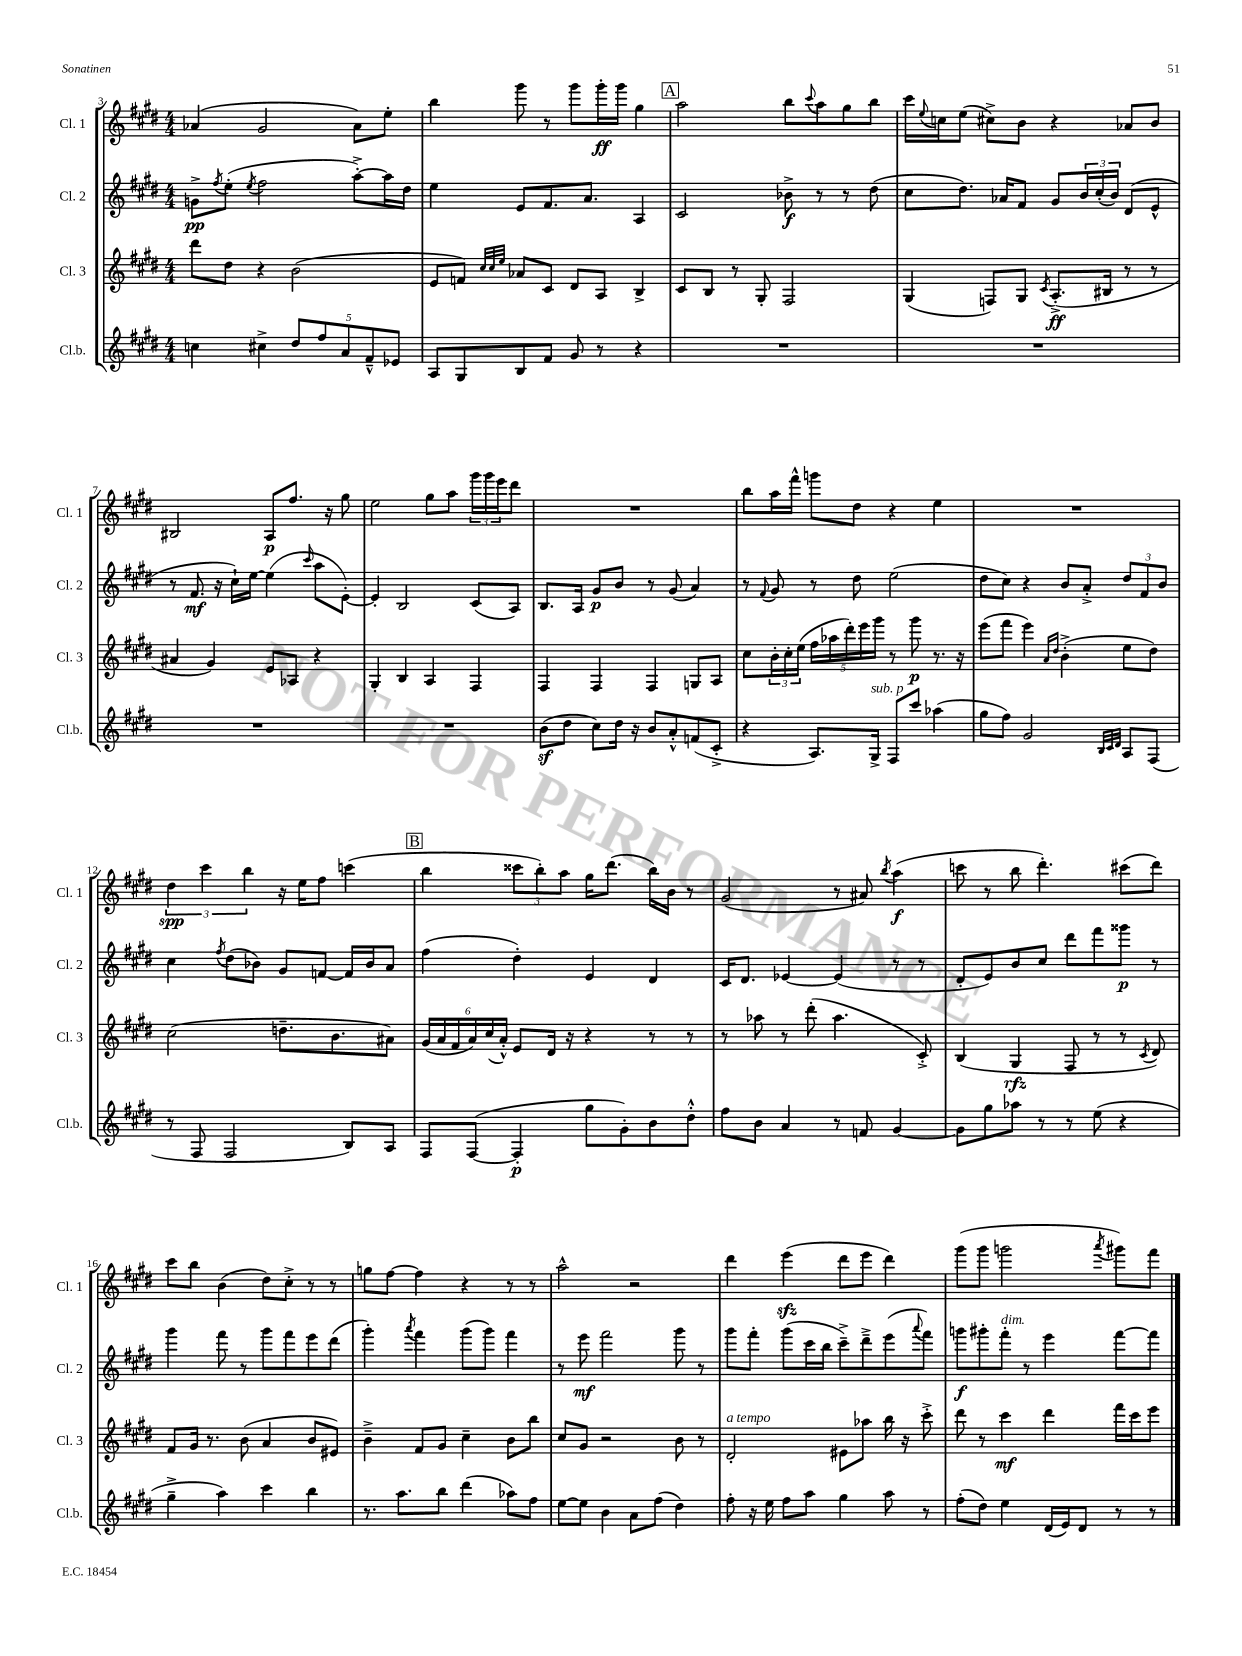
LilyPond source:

<<
\new StaffGroup <<
\new Staff = "s0" \with { instrumentName = "Cl. 1" shortInstrumentName = "Cl. 1" } {
    \clef treble \key e \major \numericTimeSignature \time 4/4
    aes'4( gis'2 aes'8) e''8-. |
    b''4 gis'''8 r8 gis'''8 gis'''16-.\ff gis'''16 gis''4 |
    \mark \markup { \box "A" } a''2 b''8 \appoggiatura { cis'''8 } a''8 gis''8 b''8 |
    cis'''16 \appoggiatura { e''8 } c''16 e''8( cis''8->) b'8 r4 aes'8 b'8 |
    bis2 a8\p fis''8. r16 gis''8 |
    e''2 gis''8 a''8 \tuplet 3/2 { gis'''16 gis'''16 e'''16 } dis'''8 |
    R1 |
    b''8 a''16 fis'''16-^ g'''8 dis''8 r4 e''4 |
    R1 |
    \tuplet 3/2 { dis''4\spp cis'''4 b''4 } r16 e''16 fis''8 c'''4( |
    \mark \markup { \box "B" } b''4 \tuplet 3/2 { cisis'''8 b''8-.) a''8 } gis''16 dis'''8.( b''16) b'16 r8 |
    gis'2( r8 ais'8) \acciaccatura { b''8 } a''4\f( |
    c'''8 r8 b''8 dis'''4.-.) cis'''8( dis'''8) |
    cis'''8 b''8 b'4( dis''8) cis''8-.-> r8 r8 |
    g''8 fis''8~ fis''4 r4 r8 r8 |
    a''2-^ r2 |
    dis'''4 e'''4\sfz( dis'''8 e'''8 dis'''4) |
    gis'''8( gis'''8 g'''2 \acciaccatura { a'''8 } gis'''8) fis'''8 \bar "|." |
}
\new Staff = "s1" \with { instrumentName = "Cl. 2" shortInstrumentName = "Cl. 2" } {
    \clef treble \key e \major \numericTimeSignature \time 4/4
    g'8->\pp \acciaccatura { fis''8 } e''8-.( \acciaccatura { e''8 } fis''2 a''8~-.->) a''16 dis''16 |
    e''4 e'8 fis'8. a'8. a4 |
    \mark \markup { \box "A" } cis'2 bes'8->\f r8 r8 dis''8( |
    cis''8 dis''8.) aes'16 fis'8 gis'8 \tuplet 3/2 { b'16 cis''16-.( b'16) } dis'8( e'8-^ |
    r8 fis'8.\mf r16 cis''16-!) e''16~ e''4( \grace { cis'''16 } a''8 e'8~-.) |
    e'4-. b2 cis'8( a8) |
    b8. a16 gis'8\p b'8 r8 gis'8( a'4) |
    r8 \appoggiatura { fis'8 } gis'8 r8 dis''8 e''2( |
    dis''8 cis''8) r4 b'8 a'8-.-> \tuplet 3/2 { dis''8 fis'8 b'8 } |
    cis''4 \acciaccatura { fis''8 } dis''8( bes'8) gis'8 f'8~ f'16 bes'16 a'8 |
    \mark \markup { \box "B" } fis''4( dis''4-.) e'4 dis'4 |
    cis'16 dis'8. ees'4~ ees'4( r8 r8 |
    dis'8-. e'8) b'8 cis''8 dis'''8 fis'''8 gisis'''8\p r8 |
    gis'''4 fis'''8 r8 gis'''8 fis'''8 e'''8 dis'''8( |
    gis'''4-.) \acciaccatura { a'''8 } fis'''4 gis'''8( gis'''8) fis'''4 |
    r8 e'''8\mf fis'''2 gis'''8 r8 |
    gis'''8 fis'''8-. gis'''8( cis'''16 b''16 cis'''8--->) dis'''8---> e'''8( \appoggiatura { a'''8 } fis'''8) |
    g'''8\f gis'''8-. fis'''8-.^\markup { \italic "dim." } r8 e'''4 fis'''8~ fis'''8 \bar "|." |
}
\new Staff = "s2" \with { instrumentName = "Cl. 3" shortInstrumentName = "Cl. 3" } {
    \clef treble \key e \major \numericTimeSignature \time 4/4
    dis'''8 dis''8 r4 b'2( |
    e'8 f'8) \grace { cis''32 cis''32 e''32 } aes'8 cis'8 dis'8 a8 b4-> |
    \mark \markup { \box "A" } cis'8 b8 r8 gis8-. fis2 |
    gis4( f8) gis8 \acciaccatura { cis'8 } a8.-.->\ff( bis16 r8 r8 |
    ais'4 gis'4) e'8 aes8 r4 |
    gis4-. b4 a4 fis4 |
    fis4 fis4 fis4 g8 a8 |
    cis''8 \tuplet 3/2 { b'16-. cis''16-. e''16( } \tuplet 5/4 { fis''16 aes''16 dis'''16-.) e'''16 gis'''16 } r8 gis'''8\p r8. r16 |
    e'''8( fis'''8 e'''4) \grace { a'16 dis''16 } b'4-.->( e''8 dis''8) |
    cis''2( d''8.-- b'8. ais'8) |
    \mark \markup { \box "B" } \tuplet 6/4 { gis'16( a'16 fis'16 a'16) cis''16( a'16-.-^) } e'8 dis'16 r16 r4 r8 r8 |
    r8 aes''8 r8 dis'''8-.( aes''4. cis'8-.->) |
    b4( gis4\rfz fis8 r8 r8 \acciaccatura { cis'8 } dis'8) |
    fis'8 gis'16 r8. b'8( a'4 b'8 eis'8) |
    b'4---> fis'8 gis'8 cis''4-- b'8 b''8 |
    cis''8 gis'8 r2 b'8 r8 |
    dis'2-.^\markup { \italic "a tempo" } eis'8 aes''8 b''16 r16 cis'''8-.-> |
    dis'''8 r8 cis'''4\mf dis'''4 fis'''16 cis'''16 e'''8 \bar "|." |
}
\new Staff = "s3" \with { instrumentName = "Cl.b." shortInstrumentName = "Cl.b." } {
    \clef treble \key e \major \numericTimeSignature \time 4/4
    c''4 cis''4-> \tuplet 5/4 { dis''8 fis''8 a'8 fis'8---^ ees'8 } |
    a8 gis8 b8 fis'8 gis'8 r8 r4 |
    \mark \markup { \box "A" } R1 |
    R1 |
    R1 |
    R1 |
    b'8\sf( dis''8 cis''8) dis''16 r16 b'8 a'8-.-^ f'8( cis'8-.-> |
    r4 a8.) gis16->^\markup { \italic "sub. p" } fis8 cis'''8 aes''4( |
    gis''8 fis''8) gis'2 \grace { b32 cis'32 dis'32 } a8 fis8( |
    r8 fis8 fis2 b8) a8 |
    \mark \markup { \box "B" } fis8 fis8~( fis4-.\p gis''8 gis'8-.) b'8 dis''8-.-^ |
    fis''8 b'8 a'4 r8 f'8 gis'4~ |
    gis'8 gis''8 aes''8 r8 r8 e''8( r4 |
    gis''4---> a''4) cis'''4 b''4 |
    r8. a''8. b''8 dis'''4( aes''8) fis''8 |
    e''8~ e''8 b'4 a'8 fis''8( dis''4) |
    fis''8-. r16 e''16 fis''8 a''8 gis''4 a''8 r8 |
    fis''8-.( dis''8) e''4 dis'16( e'16) dis'8 r8 r8 \bar "|." |
}
>>
>>
\layout { \context { \Score currentBarNumber = #3 } }
